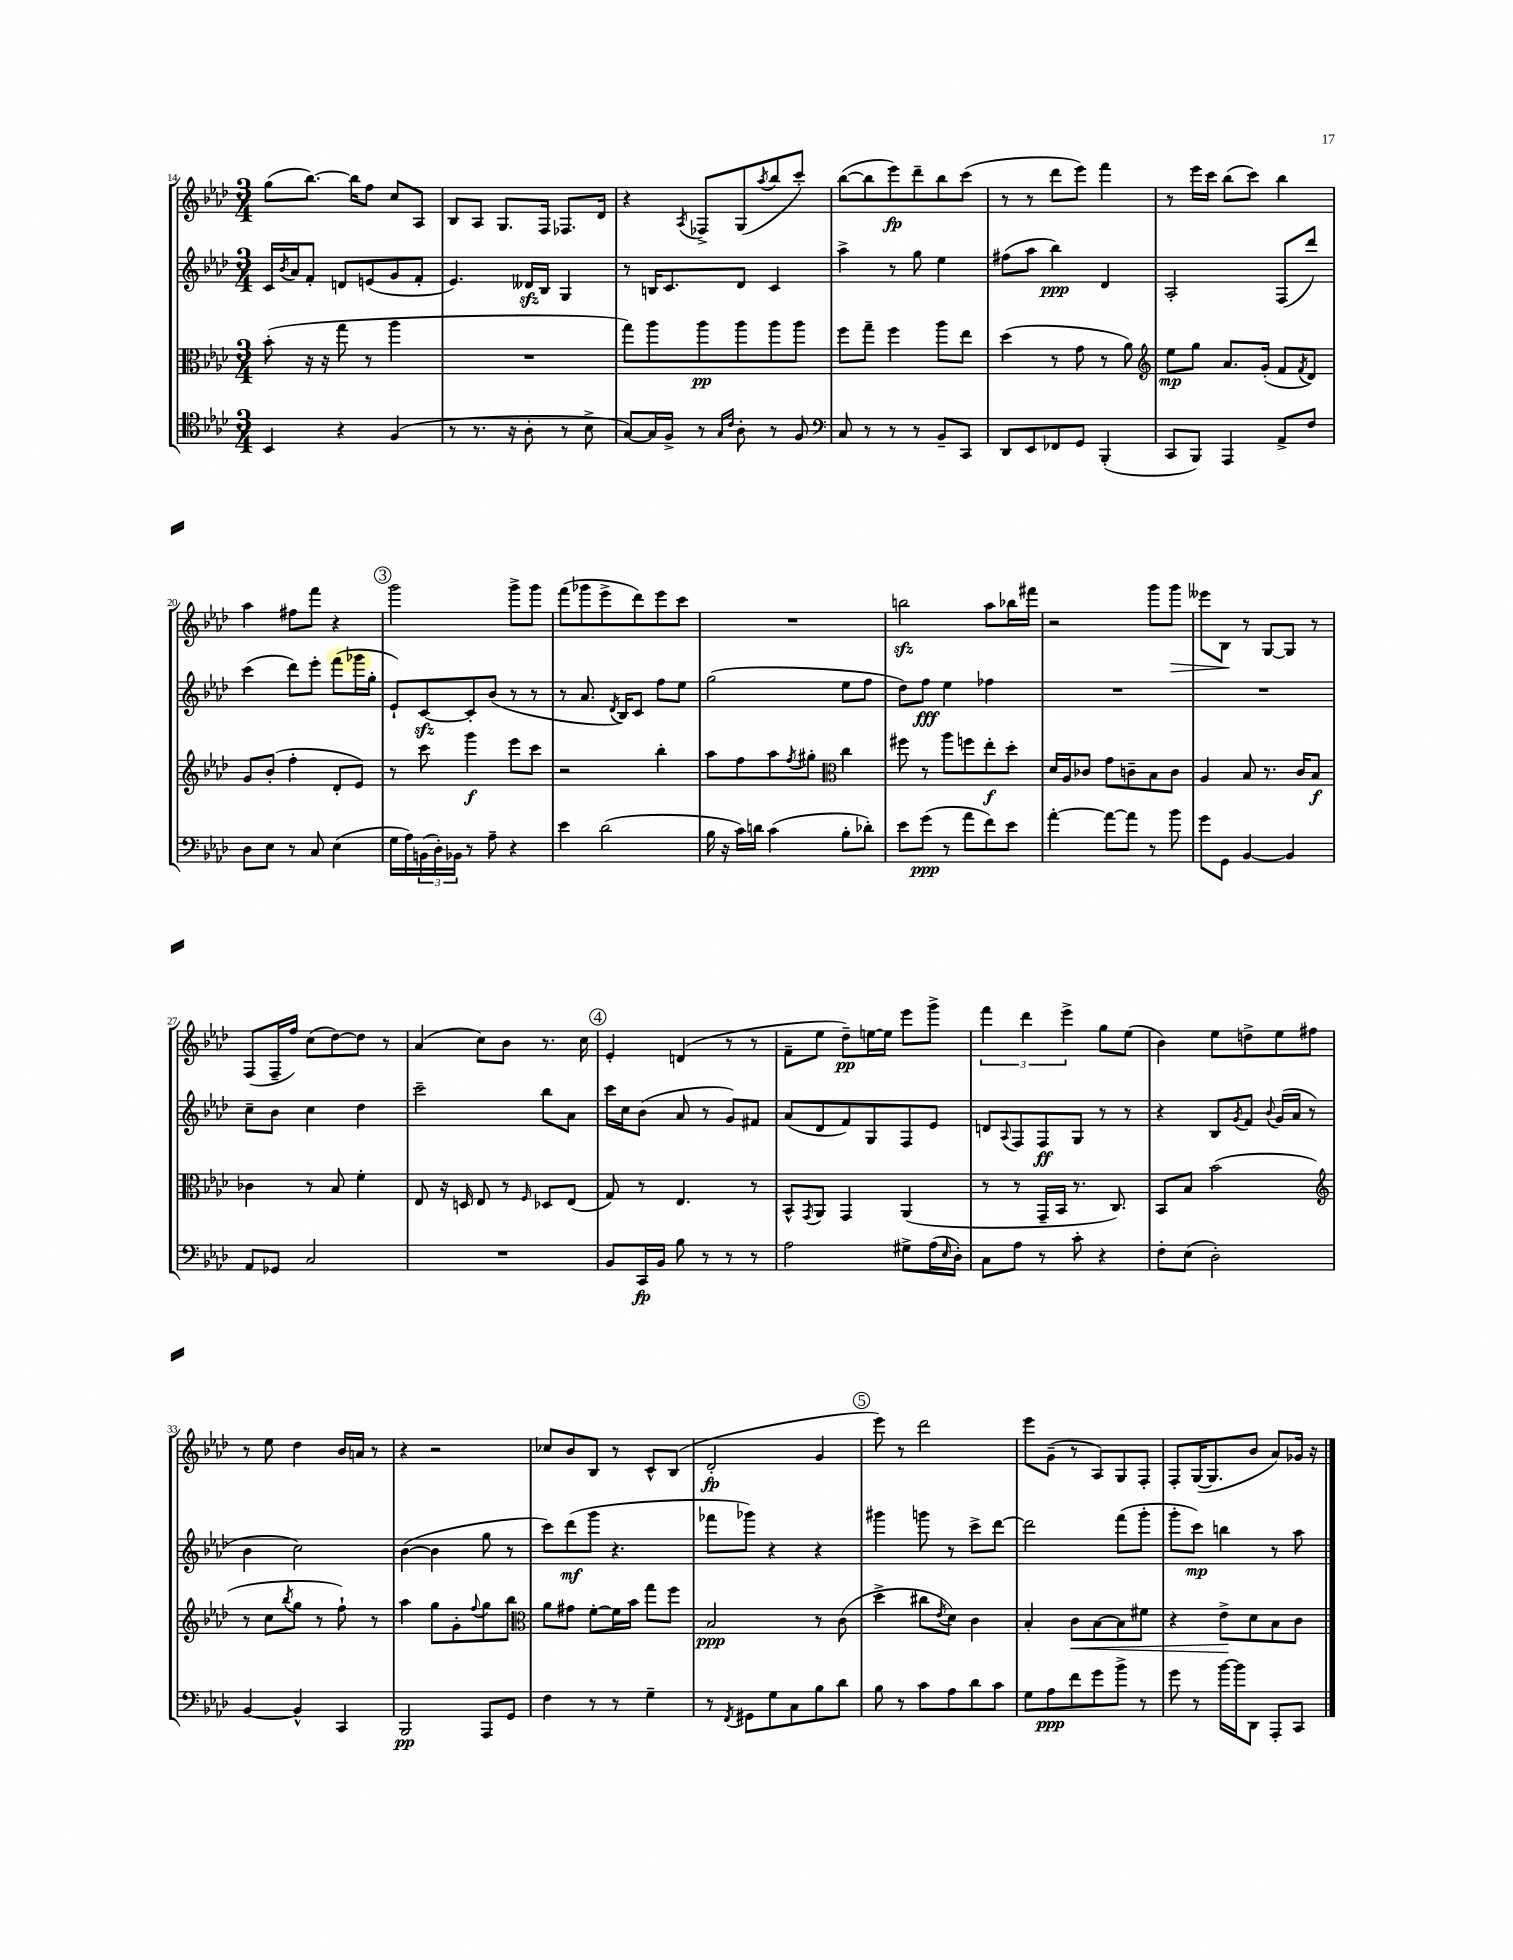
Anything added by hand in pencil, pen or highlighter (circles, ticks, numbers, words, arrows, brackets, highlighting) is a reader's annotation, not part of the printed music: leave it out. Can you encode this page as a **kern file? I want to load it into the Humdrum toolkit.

**kern	**dynam	**kern	**dynam	**kern	**dynam	**kern	**dynam
*part4	*part4	*part3	*part3	*part2	*part2	*part1	*part1
*staff4	*staff4	*staff3	*staff3	*staff2	*staff2	*staff1	*staff1
*clefC4	*	*clefC3	*	*clefG2	*	*clefG2	*
*k[b-e-a-d-]	*	*k[b-e-a-d-]	*	*k[b-e-a-d-]	*	*k[b-e-a-d-]	*
*M3/4	*	*M3/4	*	*M3/4	*	*M3/4	*
=14	=14	=14	=14	=14	=14	=14	=14
4BB-/	.	(8b-'\	.	16c/LL	.	(8gg\L	.
.	.	.	.	8qb-/	.	.	.
.	.	.	.	16a-/J	.	.	.
.	.	16r	.	8f'/J	.	[8.bb-\J)	.
.	.	16r	.	.	.	.	.
4r	.	8gg\	.	8dn/L	.	.	.
.	.	.	.	.	.	16bb-\KL]	.
.	.	8r	.	(8en/	.	8ff\J	.
(4F/	.	4aa-\	.	8g/	.	8cc/L	.
.	.	.	.	8f'/J	.	8A-/J	.
=15	=15	=15	=15	=15	=15	=15	=15
8r	.	2.r	.	4.e-/)	.	8B-/L	.
8.r	.	.	.	.	.	8A-/J	.
.	.	.	.	.	.	8.G/L	.
16r	.	.	.	.	.	.	.
8A-'\	.	.	.	16d--Xzz/LL	.	.	.
.	.	.	.	16B-/JJ	.	16F/Jk	.
8r	.	.	.	4G/	.	8.F-X/L	.
8B-^\	.	.	.	.	.	.	.
.	.	.	.	.	.	16d-/Jk	.
=16	=16	=16	=16	=16	=16	=16	=16
[8G/L)	.	8gg\L)	.	8r	.	4r	.
16G/L]	.	8aa-\	.	16Bn/KL	.	.	.
16F^/JJ	.	.	.	8.c/	.	.	.
.	.	.	.	.	.	8qA-/	.
8r	.	8aa-\	pp	.	.	8F-X^/L	.
16qqG/LL	.	.	.	.	.	.	.
16qqc/JJ	.	.	.	.	.	.	.
8A-'\	.	8aa-\	.	8d-/J	.	(8G/	.
.	.	.	.	.	.	8qaa-/	.
8r	.	8aa-\	.	4c/	.	8bb-/	.
8F/	.	8aa-\J	.	.	.	8ccc'/J)	.
=17	=17	=17	=17	=17	=17	=17	=17
*clefF4	*	*	*	*	*	*	*
8C/	.	8ff\L	.	4aa-^\	.	([8bb-\L	.
8r	.	8gg~\J	.	.	.	8bb-\]	.
8r	.	4ff\	.	8r	.	8eee-\)	fp
8r	.	.	.	8gg\	.	8ddd-~\	.
8BB-~/L	.	8aa-\L	.	4ee-\	.	8bb-\	.
8CC/J	.	8ee-\J	.	.	.	(8ccc\J	.
=18	=18	=18	=18	=18	=18	=18	=18
8DD-/L	.	(4dd-\	.	(8ff#X\L	.	8r	.
8EE-/	.	.	.	8aa-\J	.	8r	.
8FF-X/	.	8r	.	4bb-\)	ppp	8ddd-\L	.
8GG/J	.	8g\	.	.	.	8eee-\J)	.
(4BBB-'/	.	8r	.	4d-/	.	4fff\	.
.	.	8a-\)	.	.	.	.	.
=19	=19	=19	=19	=19	=19	=19	=19
*	*	*clefG2	*	*	*	*	*
8CC/L	.	8ee-\L	mp	2A-'/	.	8r	.
8BBB-/J)	.	8gg\J	.	.	.	16eee-\LL	.
.	.	.	.	.	.	16ccc\JJ	.
4AAA-/	.	8.a-/L	.	.	.	(8bb-\L	.
.	.	.	.	.	.	8ccc\J)	.
.	.	(16g'/Jk	.	.	.	.	.
8AA-^/L	.	8f/L	.	(8F/L	.	4bb-\	.
.	.	8qf/	.	.	.	.	.
8F/J	.	8d-/J)	.	8ddd-/J)	.	.	.
!!LO:LB:g=z
=20	=20	=20	=20	=20	=20	=20	=20
8D-\L	.	8g/L	.	(4ccc\	.	4aa-\	.
8E-\J	.	(8b-'/J	.	.	.	.	.
8r	.	4ff'\	.	8ddd-\L)	.	8ff#X\L	.
8C/	.	.	.	8eee-'\J	.	8fff\J	.
(4E-\	.	8d-'/L	.	(8fff\L	.	4r	.
.	.	8e-/J)	.	16ggg-X\L	.	.	.
.	.	.	.	16gg'\JJ	.	.	.
!!LO:REH:place=s1:t=3
=21	=21	=21	=21	=21	=21	=21	=21
16G\LL	.	8r	.	8e-`/L)	.	2ggg\	.
16A-\)	.	.	.	.	.	.	.
(24BBn\	.	8ccc\	.	[8czz/	.	.	.
24D-'\)	.	.	.	.	.	.	.
24BB-X\JJ	.	.	.	.	.	.	.
8r	.	4ggg\	f	8c'/]	.	.	.
8A-~\	.	.	.	(8b-/J	.	.	.
4r	.	8eee-\L	.	8r	.	8ggg^\L	.
.	.	8ccc\J	.	8r	.	8ggg\J	.
=22	=22	=22	=22	=22	=22	=22	=22
4e-\	.	2r	.	8r	.	(8fff\L	.
.	.	.	.	8.a-/	.	8ggg-X\	.
(2d-\	.	.	.	.	.	8eee-^\	.
.	.	.	.	8qd-/	.	.	.
.	.	.	.	16B-/KL)	.	.	.
.	.	.	.	8c/J	.	8ddd-\)	.
.	.	4bb-'\	.	8ff\L	.	8eee-\	.
.	.	.	.	8ee-\J	.	8ccc\J	.
=23	=23	=23	=23	=23	=23	=23	=23
16B-\	.	8aa-\L	.	(2gg\	.	2.r	.
16r	.	.	.	.	.	.	.
16c\LL)	.	8ff\	.	.	.	.	.
16dn\JJ	.	.	.	.	.	.	.
(4c\	.	8aa-\	.	.	.	.	.
.	.	8qff/	.	.	.	.	.
.	.	8gg#X'\J	.	.	.	.	.
*	*	*clefC3	*	*	*	*	*
8B-'\L	.	4cc\	.	8ee-\L	.	.	.
8d-X'\J)	.	.	.	8ff\J	.	.	.
=24	=24	=24	=24	=24	=24	=24	=24
8e-\L	.	8ff#X\	.	8dd-\L)	.	2bbnzz\	.
(8g\J	ppp	8r	.	8ff\J	fff	.	.
8r	.	8aa-\L	.	4ee-\	.	.	.
8a-\L	.	8ffn\	.	.	.	.	.
8f\)	.	8ee-'\	f	4ff-X\	.	8aa-\L	.
8e-\J	.	8dd-'\J	.	.	.	16bb-X\L	.
.	.	.	.	.	.	16fff#X\JJ	.
=25	=25	=25	=25	=25	=25	=25	=25
[4a-'\	.	16d-/LL	.	2.r	.	2r	.
.	.	16A-/J	.	.	.	.	.
.	.	8c-X/J	.	.	.	.	.
8a-\L_	.	8g\L	.	.	.	.	.
8a-\J]	.	8cn~\	.	.	.	.	.
8r	.	8B-\	.	.	.	8ggg\L	.
!	!	!	!	!	!	!	!LO:HP:b
8b-\	.	8c\J	.	.	.	8ggg\J	>
=26	=26	=26	=26	=26	=26	=26	=26
8g\L	.	4A-/	.	2.r	.	8eee--X\L	.
8GG\J	.	.	.	.	.	8B-\J	.
[4BB-/	.	8B-/	.	.	.	8r	]
.	.	8.r	.	.	.	[8G/L	.
4BB-/]	.	.	.	.	.	8G/J]	.
.	.	16c/KL	.	.	.	.	.
.	.	8B-/J	f	.	.	8r	.
!!LO:LB:g=z
=27	=27	=27	=27	=27	=27	=27	=27
8AA-/L	.	4c-X\	.	8cc~\L	.	(8F/L	.
8GG-X/J	.	.	.	8b-\J	.	16F~/L	.
.	.	.	.	.	.	16ff/JJ)	.
2C/	.	8r	.	4cc\	.	(8cc\L	.
.	.	8B-/	.	.	.	[8dd-\)	.
.	.	4f'\	.	4dd-\	.	8dd-\J]	.
.	.	.	.	.	.	8r	.
=28	=28	=28	=28	=28	=28	=28	=28
2.r	.	8E-/	.	2ccc~\	.	(4a-/	.
.	.	16r	.	.	.	.	.
.	.	16Dn/	.	.	.	.	.
.	.	8E-/	.	.	.	8cc\L)	.
.	.	8r	.	.	.	8b-\J	.
.	.	16qqF/	.	.	.	.	.
.	.	8D-X/L	.	8bb-\L	.	8.r	.
.	.	(8E-/J	.	8a-\J	.	.	.
.	.	.	.	.	.	16cc\	.
!!LO:REH:place=s1:t=4
=29	=29	=29	=29	=29	=29	=29	=29
8BB-/L	.	8G/)	.	16ccc\LL	.	4e-'/	.
.	.	.	.	16cc\J	.	.	.
16CC/L	fp	8r	.	(8b-\J	.	.	.
16BB-/JJ	.	.	.	.	.	.	.
8B-\	.	4.E-/	.	8a-/	.	(4dn/	.
8r	.	.	.	8r	.	.	.
8r	.	.	.	8g/L)	.	8r	.
8r	.	8r	.	8f#X/J	.	8r	.
=30	=30	=30	=30	=30	=30	=30	=30
2A-\	.	8BB-^^/L	.	(8a-/L	.	8f~\L	.
.	.	8qGG/	.	.	.	.	.
.	.	8AA-/J	.	8d-/	.	8ee-\J	.
.	.	4GG/	.	8f/)	.	8dd-~\L)	pp
.	.	.	.	8G/	.	[16een\L	.
.	.	.	.	.	.	16ee\JJ]	.
8G#X^\L	.	(4AA-/	.	8F/	.	8eee-\L	.
(16A-\L	.	.	.	8e-/J	.	8ggg^\J	.
16qqE-/	.	.	.	.	.	.	.
16D-'\JJ)	.	.	.	.	.	.	.
=31	=31	=31	=31	=31	=31	=31	=31
8C\L	.	8r	.	8dn/L	.	6fff\	.
.	.	.	.	8qqA-/	.	.	.
8A-\J	.	8r	.	8F/	.	.	.
.	.	.	.	.	.	6ddd-\	.
8r	.	16GG~/LL	.	8F/	ff	.	.
.	.	16BB-/JJ	.	.	.	.	.
.	.	.	.	.	.	6eee-^\	.
8c'\	.	8.r	.	8G/J	.	.	.
4r	.	.	.	8r	.	8gg\L	.
.	.	8.C/)	.	.	.	.	.
.	.	.	.	8r	.	(8ee-\J	.
=32	=32	=32	=32	=32	=32	=32	=32
8F'\L	.	8BB-/L	.	4r	.	4b-\)	.
(8E-\J	.	8B-/J	.	.	.	.	.
2D-'\)	.	(2b-\	.	8B-/L	.	8ee-\L	.
.	.	.	.	8qg/	.	.	.
.	.	.	.	8f/J	.	8ddn^\	.
.	.	.	.	8qqb-/	.	.	.
.	.	.	.	(16g/LL	.	8ee-\	.
.	.	.	.	16a-/JJ	.	.	.
.	.	.	.	8r	.	8ff#X\J	.
!!LO:LB:g=z
=33	=33	=33	=33	=33	=33	=33	=33
*	*	*clefG2	*	*	*	*	*
[4BB-/	.	8r	.	4b-\	.	8r	.
.	.	8cc\L	.	.	.	8ee-\	.
.	.	8qbb-/	.	.	.	.	.
4BB-^^/]	.	8gg\J	.	2cc\)	.	4dd-\	.
.	.	8r	.	.	.	.	.
4CC/	.	8ff`\)	.	.	.	16b-/LL	.
.	.	.	.	.	.	16an/JJ	.
.	.	8r	.	.	.	8r	.
=34	=34	=34	=34	=34	=34	=34	=34
2BBB-/	pp	4aa-\	.	([4b-\	.	4r	.
.	.	8gg\L	.	4b-\]	.	2r	.
.	.	8g'\	.	.	.	.	.
.	.	8qqff/	.	.	.	.	.
8AAA-/L	.	8gg\	.	8gg\	.	.	.
8GG/J	.	8bb-\J	.	8r	.	.	.
=35	=35	=35	=35	=35	=35	=35	=35
*	*	*clefC3	*	*	*	*	*
4F\	.	8a-\L	.	8ccc\L)	.	8cc-X/L	.
.	.	8g#X\J	.	(8ddd-\	mf	8b-/	.
8r	.	[8f'\L	.	8ggg\J	.	8B-/J	.
8r	.	16f\L]	.	4.r	.	8r	.
.	.	16b-\JJ	.	.	.	.	.
4G~\	.	8gg\L	.	.	.	8c^^/L	.
.	.	8ff\J	.	.	.	(8B-/J	.
=36	=36	=36	=36	=36	=36	=36	=36
8r	.	2B-/	ppp	8fff-X\L	.	2d-'/	fp
8qFF/	.	.	.	.	.	.	.
8GG#X\L	.	.	.	8ggg-X\J)	.	.	.
8G\	.	.	.	4r	.	.	.
8C\	.	.	.	.	.	.	.
8B-\	.	8r	.	4r	.	4g/	.
8d-\J	.	(8c\	.	.	.	.	.
!!LO:REH:place=s1:t=5
=37	=37	=37	=37	=37	=37	=37	=37
8B-\	.	4dd-^\	.	4ggg#X\	.	8eee-\)	.
8r	.	.	.	.	.	8r	.
8c\L	.	8cc#X\L	.	8gggn\	.	2ddd-\	.
.	.	8qe-/	.	.	.	.	.
8A-\	.	8d-\J)	.	8r	.	.	.
8d-\	.	4c\	.	8ccc^\L	.	.	.
8c\J	.	.	.	[8ddd-\J	.	.	.
=38	=38	=38	=38	=38	=38	=38	=38
8G\L	.	4B-'/	.	2ddd-\]	.	8eee-\L	.
8A-\	ppp	.	.	.	.	(8g~\J	.
!	!	!	!LO:HP:b	!	!	!	!
8f\	.	8c\L	<	.	.	8r	.
8g\	.	[8B-\	.	.	.	8A-/L)	.
8b-^\J	.	8B-\]	.	(8fff\L	.	8G/	.
8r	.	8f#X\J	.	8ggg'\J	.	8F'/J	.
=39	=39	=39	=39	=39	=39	=39	=39
8g\	.	4r	.	8ggg'\L	.	8F'/L	.
8r	.	.	.	8ccc\J)	mp	([16G/K	.
.	.	.	.	.	.	8.G/]	.
[16b-\LL	.	8e-^\L	.	4bbn\	.	.	.
16b-\J]	.	.	.	.	.	.	.
8DD-\J	.	8d-\	[	.	.	8b-/J	.
8AAA-'/L	.	8B-\	.	8r	.	8a-/L)	.
8CC/J	.	8c\J	.	8aa-\	.	16g-X/Jk	.
.	.	.	.	.	.	16r	.
==	==	==	==	==	==	==	==
*-	*-	*-	*-	*-	*-	*-	*-
